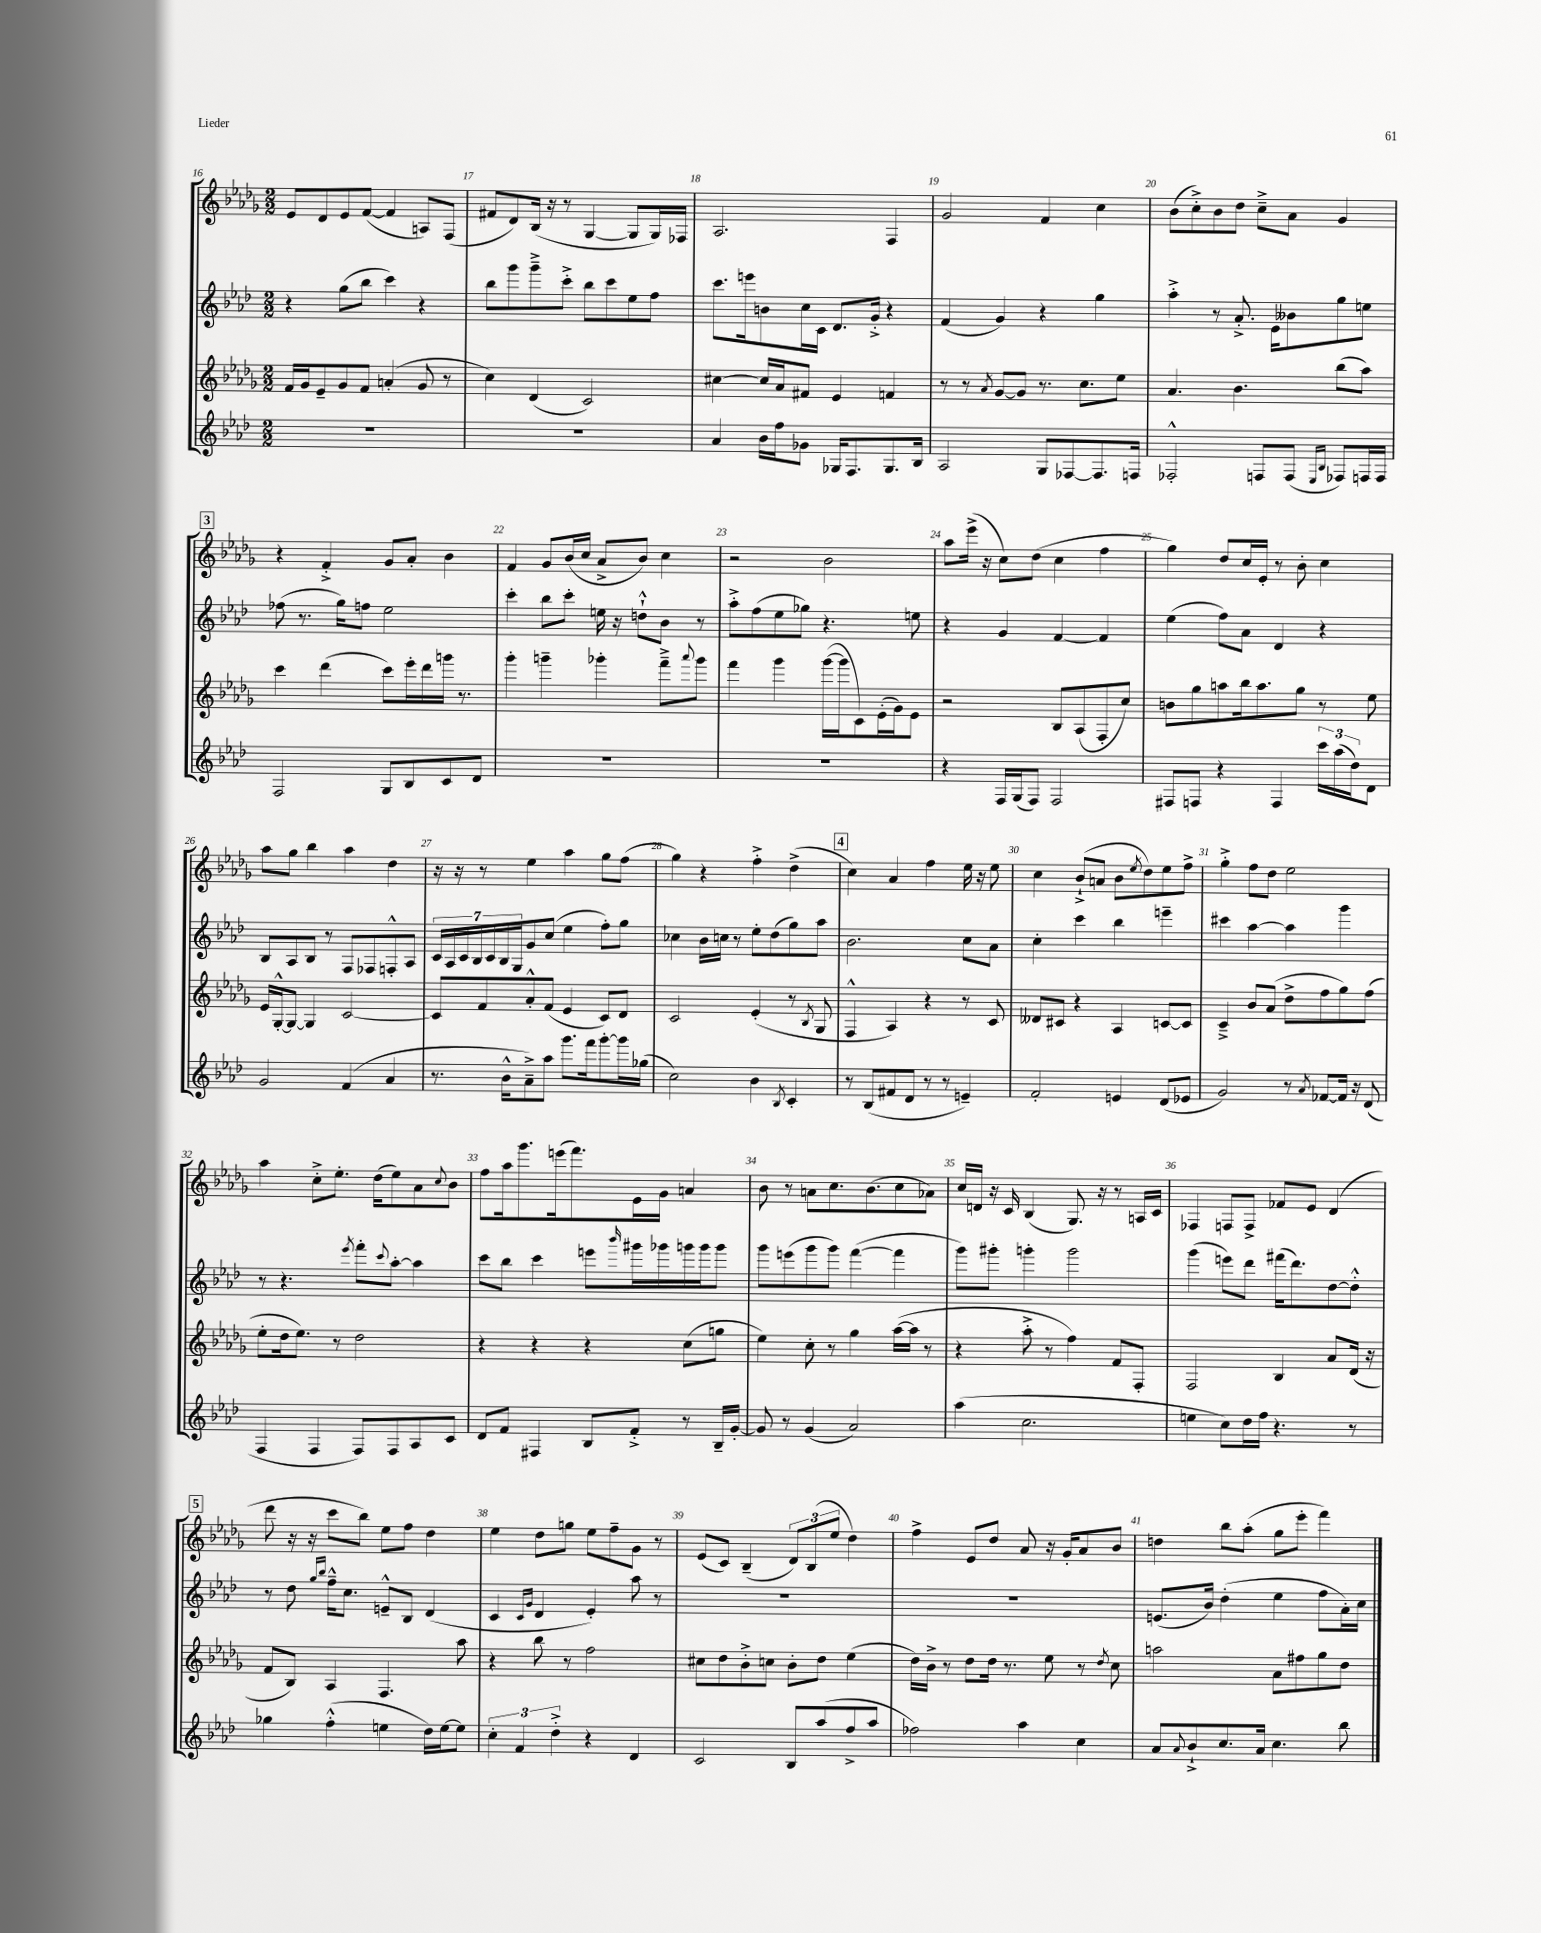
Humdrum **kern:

**kern	**kern	**kern	**kern
*staff4	*staff3	*staff2	*staff1
*clefG2	*clefG2	*clefG2	*clefG2
*k[b-e-a-d-]	*k[b-e-a-d-g-]	*k[b-e-a-d-]	*k[b-e-a-d-g-]
*M2/2	*M2/2	*M2/2	*M2/2
1r	16f	4r	8e-
.	16g-	.	.
.	8e-~	.	8d-
.	8g-	(8gg	8e-
.	8f	8bb-	([8f
.	(4a'	4ccc)	4f]
.	8g-	4r	8A)
.	8r	.	(8F
=	=	=	=
1r	4cc)	8bb-	8f#
.	.	8ggg	8d-)
.	(4d-	8ggg~^	(16B-
.	.	.	16r
.	.	8ccc'^	8r
.	2c)	8bb-	[4G-
.	.	8ccc	.
.	.	8ee-	8G-]
.	.	8ff	16G-)
.	.	.	16F-
=	=	=	=
4a-	[4cc#	8.ccc	2.A-
.	.	16eee	.
16b-	16cc#]	8b	.
16ff	16a-	.	.
8g-	8f#	16cc	.
.	.	16c	.
16G-	4e-	8.d-	.
8.F	.	.	.
.	.	16g'^	.
8.G-	4f	4r	4F
16B-	.	.	.
=	=	=	=
2A-	8r	(4f	2g-
.	8r	.	.
.	8qa-	.	.
.	[8g-	4g)	.
.	8g-]	.	.
8G	8.r	4r	4f
[8F-	.	.	.
.	8.cc	.	.
8.F-]	.	4gg	4cc
.	8ee-	.	.
16F	.	.	.
=	=	=	=
2F-'^^	4.a-	4aa-'^	(8b-
.	.	.	8cc'^)
.	.	8r	8b-
.	4.b-	8.a-'^	8dd-
8F	.	.	8cc~^
.	.	16e-	.
(8F	.	8b--	8a-
16qqE-	.	.	.
16qqB-	.	.	.
8F-)	(8bb-	8gg	4g-
16F	8aa-)	8ee	.
16F	.	.	.
=	=	=	=
2F	4ccc	(8ff-	4r
.	.	8.r	.
.	(4ddd-	.	4f'^
.	.	16gg)	.
.	.	8ff	.
8G	8ccc)	2ee-	8g-
8B-	16eee-'	.	8a-'
.	16ddd-	.	.
8c	16ggg	.	4b-
.	8.r	.	.
8d-	.	.	.
=	=	=	=
1r	4ggg-'	4ccc'	4f
.	4ggg~	8bb-	8g-
.	.	8ccc'	(16b-
.	.	.	16cc
.	4ggg-'	16ee	8a-^
.	.	16r	.
.	.	8dd`^^	8b-)
.	8fff~^	8b-	4cc
.	8qqaaa-	.	.
.	8ggg-	8r	.
=	=	=	=
1r	4fff	8aa-'^	2r
.	.	(8ff	.
.	4ggg-	8ee-	.
.	.	8gg-)	.
.	([16ggg-	4.r	2b-
.	16ggg-]	.	.
.	8c)	.	.
.	(16e-'	.	.
.	16g-)	.	.
.	8e-	8ee	.
=	=	=	=
4r	2r	4r	8aa-
.	.	.	(16eee-^
.	.	.	16r
16F	.	4g	8cc)
(16G	.	.	.
8F)	.	.	(8dd-
2F	8B-	[4f	4cc
.	(8A-	.	.
.	8F'	4f]	4ff
.	8cc)	.	.
=	=	=	=
8F#	8b	(4ee-	4gg-)
8F	8gg-	.	.
4r	8aa	8ff)	8dd-
.	16bb-	8a-	16cc
.	8.aa	.	16e-'
4F	.	4d-	8r
.	8gg-	.	8b-'
24ccc	8r	4r	4cc
(24aa-	.	.	.
24dd-)	.	.	.
8d-	8ee-	.	.
=	=	=	=
2g	16e-	8B-	8aa-
.	[16G-'^^	.	.
.	8G-_	8A-	8gg-
.	4G-]	8B-	4bb-
.	.	8r	.
(4f	[2c	8F	4aa-
.	.	8F-	.
4a-	.	8F'^^	4dd-
.	.	8A-	.
=	=	=	=
8.r	8c]	28c	16r
.	.	28A-	.
.	.	.	16r
.	.	28c	.
.	.	28B-	.
.	8f	.	8r
.	.	28c	.
.	.	28B-	.
16b-^^	.	.	.
.	.	28G	.
8a-~^)	8a-'^^	8g	4ee-
8aa-	(8f	(8cc	.
8.ggg	4e-	4ee-	4aa-
16fff	.	.	.
[8ggg'	8c)	8ff')	8gg-
16ggg]	8d-	8gg	(8ff
(16gg-	.	.	.
=	=	=	=
2cc)	2c	4cc-	4gg-)
.	.	16b-	4r
.	.	16cc	.
.	.	8r	.
4b-	(4e-'	8ee-'	4ff'^
.	.	(8dd-	.
8qB-	.	.	.
4c'	8r	8gg)	(4dd-^
.	8qB-	.	.
.	8G-	8aa-	.
=	=	=	=
8r	4F^^	2.b-	4cc)
(8B-	.	.	.
8f#	4A-)	.	4a-
8d-	.	.	.
8r	4r	.	4ff
8r	.	.	.
4e~)	8r	8cc	16ee-
.	.	.	16r
.	8c	8a-	8ee-
=	=	=	=
2f'	8d--	4cc'	4cc
.	8c#	.	.
.	4r	4ccc	(8b-`^
.	.	.	8a
4e	4A-	4bb-	8b-
.	.	.	8qee-
.	.	.	8dd-)
(8d-	[8c	4eee~	8ee-
8e-	8c]	.	8ff^
=	=	=	=
2g)	4c~^	4ccc#	4gg-'^
.	8b-	[4aa-	8ff
.	(8a-	.	8dd-
8r	8dd-^	4aa-]	2ee-
8qa-	.	.	.
[8f-	8ff	.	.
16f-]	8gg-)	4ggg	.
16r	.	.	.
(8d-	(8ff	.	.
=	=	=	=
4F	8ee-'	8r	4aa-
.	16dd-	4.r	.
.	8.ee-)	.	.
4F	.	.	8cc'^
.	8r	.	8.ee-'
.	.	8qeee-	.
8F)	2dd-	8fff'	.
.	.	.	(16dd-
.	.	8qqccc	.
8F	.	[8aa-'	8ee-)
8A-	.	4aa-]	8a-
.	.	.	8qqcc
8c	.	.	8b-
=	=	=	=
8d-	4r	8ccc	8ff
8f	.	8bb-	16aa-
.	.	.	8.ggg-
4F#	4r	4ccc	.
.	.	.	(16eee
.	.	.	8.fff)
8B-	4r	8eee	.
.	.	16qqbbb-	.
8f'^	.	16ggg#	16e-
.	.	16ggg-	16g-
8r	(8cc	16ggg	4a
.	.	16ggg	.
16B-~	8gg	8ggg	.
[16g'	.	.	.
=	=	=	=
8g]	4ee-)	8ggg	8b-
8r	.	(8eee	8r
(4g	8cc'	8ggg	8a
.	8r	8ggg)	8.cc
2a-)	4gg-	([4fff	.
.	.	.	(8.b-
.	([16aa-	4fff]	8cc
.	16aa-]	.	.
.	8r	.	8a-)
=	=	=	=
(4aa-	4r	8ggg)	16cc
.	.	.	16d
.	.	8ggg#'	16r
.	.	.	16c
2.cc	8aa-'^	4ggg'	(4B-
.	8r	.	.
.	4ff)	2ggg	8.G-)
.	.	.	16r
.	8f	.	8r
.	8F'	.	16A
.	.	.	16c
=	=	=	=
4ee	2F	(4ggg	4F-
8cc)	.	8eee)	8F
16dd-	.	8ddd-	8F^
16ff	.	.	.
4.r	4B-	(16fff#	8f-
.	.	8.ddd-)	.
.	.	.	8e-
.	8a-	[8dd-	(4d-
8r	(16d-	8dd-'^^]	.
.	16r	.	.
=	=	=	=
4gg-	8f	8r	8ddd-
.	8B-)	8dd-	16r
.	.	.	16r
.	.	16qqgg	.
.	.	16qqbb-	.
(4ff'^^	4A-	16ff~^^	8ccc
.	.	8.cc	.
.	.	.	8bb-)
4ee	4.F	8e~^^	8ee-
.	.	8B-	8ff
16dd-)	.	(4d-	4dd-
[16ee	.	.	.
8ee]	8aa-	.	.
=	=	=	=
6cc'	4r	4c	4ee-
6f	.	.	.
.	.	16qqc	.
.	.	16qqg	.
.	8bb-	4d-	8dd-
6dd-'^	.	.	.
.	8r	.	8gg
4r	2ff	4e-')	8ee-
.	.	.	8ff~
4d-	.	8aa-	8g-
.	.	8r	8r
=	=	=	=
2c	8cc#	1r	(8e-
.	8dd-	.	8c)
.	8b-'^	.	(4B-~
.	8cc	.	.
8B-	8b-'	.	12d-)
.	.	.	(12B-
(8aa-	8dd-	.	.
.	.	.	12ee-
8ff^	(4ee-	.	4dd-)
8aa-	.	.	.
=	=	=	=
2ff-)	16dd-)	1r	4ff^
.	16b-^	.	.
.	8r	.	.
.	8dd-	.	8e-
.	16dd-	.	8dd-
.	8.r	.	.
4aa-	.	.	8a-
.	8ee-	.	16r
.	.	.	16g-'
4cc	8r	.	8a-
.	8qdd-	.	.
.	8cc	.	8b-
=	=	=	=
8a-	2aa	(8.e	4dd
8qqa-	.	.	.
8b-`^	.	.	.
.	.	16b-)	.
8.cc	.	(4dd-'	8bb-
.	.	.	(8aa-'
16a-	.	.	.
4.cc	8a-	4ee-	8gg-
.	8ff#	.	8eee-'
.	8gg-	8ff	4fff)
8bb-	8dd-	16a-')	.
.	.	16cc	.
==	==	==	==
*-	*-	*-	*-
